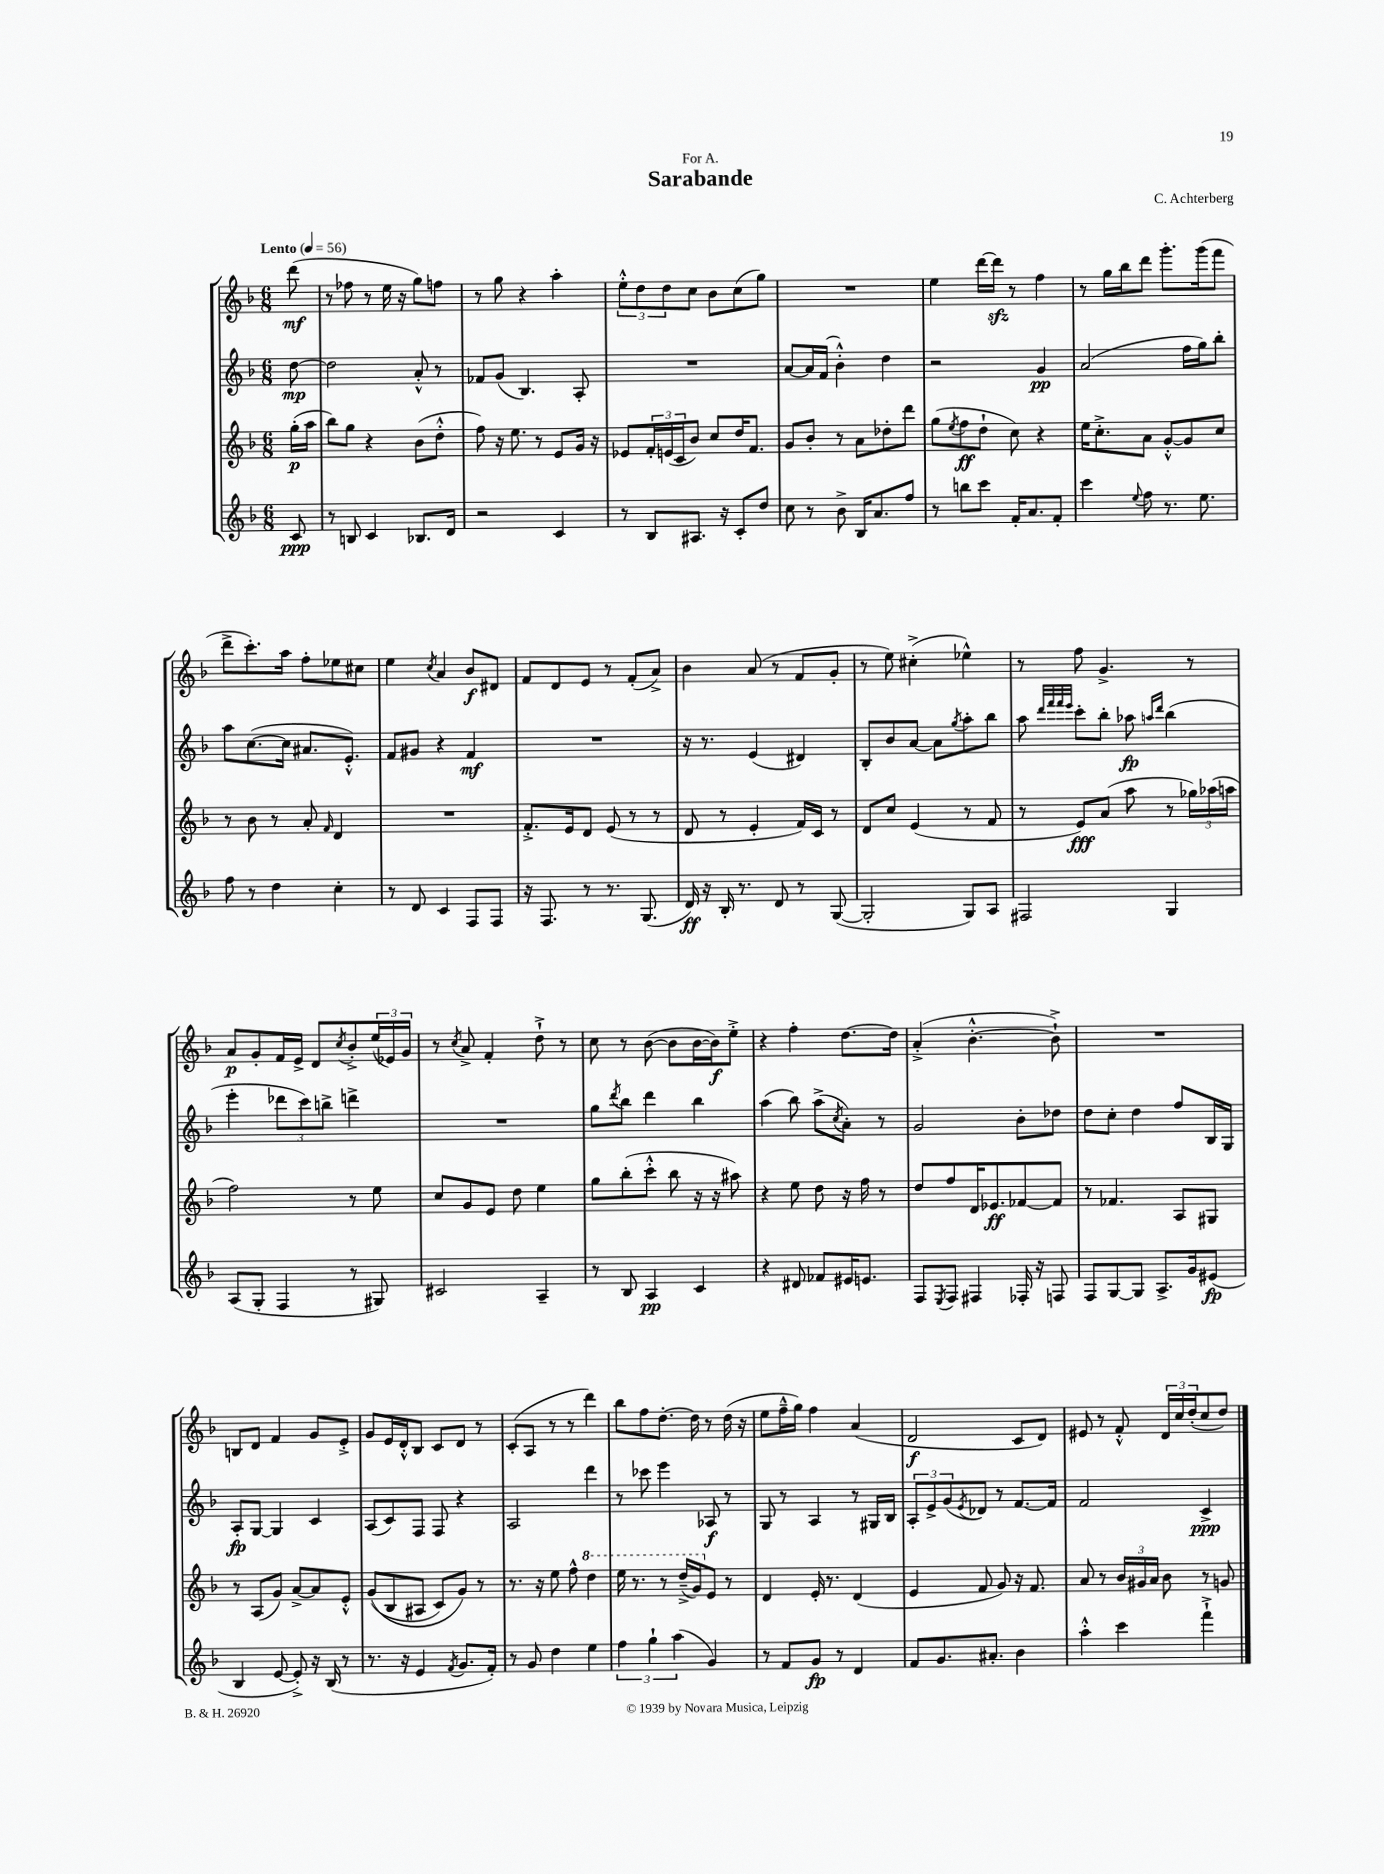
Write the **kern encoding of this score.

**kern	**kern	**kern	**kern
*staff4	*staff3	*staff2	*staff1
*clefG2	*clefG2	*clefG2	*clefG2
*k[b-]	*k[b-]	*k[b-]	*k[b-]
*M6/8	*M6/8	*M6/8	*M6/8
*MM56	*MM56	*MM56	*MM56
8c/	(16gg'\LL	[8dd\	(8ddd\
.	16aa\JJ	.	.
=	=	=	=
8r	8bb-\L)	2dd\]	8r
8B/	8gg\J	.	8ff-\
4c/	4r	.	8r
.	.	.	16ee\
.	.	.	16r
8.B-/L	(8b-\L	8a'^^/	8gg\L)
.	8dd'^^\J	8r	8ff\J
16d/Jk	.	.	.
=	=	=	=
2r	8ff\)	8f-/L	8r
.	16r	(8g/J	8gg\
.	8.ee\	.	.
.	.	4.B-/)	4r
.	8r	.	.
4c/	8e/L	.	4aa'\
.	16g/Jk	8A'/	.
.	16r	.	.
=	=	=	=
8r	8e-/L	2.r	12ee'^^\L
.	.	.	12dd\
8B-/L	24f'/L	.	.
.	(24e/	.	12dd\
.	24c/J	.	.
8.A#/J	8b-/J)	.	8cc\J
.	8cc/L	.	8b-\L
16r	.	.	.
8c'/L	16dd/K	.	(8cc\
.	8.f/J	.	.
8dd/J	.	.	8gg\J)
=	=	=	=
8cc\	8g/L	[8a/L	2.r
8r	8b-'/J	16a/]L	.
.	.	(16f/JJ	.
8b-^\	8r	4b-'^^\)	.
16B-/LK	8a\L	.	.
8.a/	.	.	.
.	8dd-'\	4dd\	.
8ff/J	8ddd\J	.	.
=	=	=	=
8r	(8gg\L	2r	4ee\
.	8qee/	.	.
8bb\L	8ff\	.	.
8ccc\J	8dd`\J	.	[16ddd\LL
.	.	.	16ddd\]JJ
16f'/LK	8cc\)	.	8r
8.a/	.	.	.
.	4r	4g/	4ff\
8f'/J	.	.	.
=	=	=	=
4ccc\	16ee\LK	(2a/	8r
.	8.cc'^\	.	.
.	.	.	16gg\LL
.	.	.	16bb-\J
8qqee/	.	.	.
8ff\	8a\J	.	8ddd\J
8.r	[8g'^^/L	.	8.ggg'\L
.	8g/]	16ff\LL	.
8.ee\	.	16gg\J)	(16ggg\k
.	8cc/J	8bb-'\J	8fff\J
=	=	=	=
8ff\	8r	8aa\L	8ddd^\L
8r	8b-\	([8.cc\	8.ccc'\)
4dd\	8r	.	.
.	.	16cc\]Jk	16aa\Jk
.	8a'/	8.a#/L	8ff'\L
.	16qqf/	.	.
4cc'\	4d/	.	8ee-\
.	.	8.e'^^/J)	.
.	.	.	8cc#\J
=	=	=	=
8r	2.r	8f/L	4ee\
8d/	.	8g#/J	.
.	.	.	8qcc/
4c/	.	4r	4a/
8F/L	.	4f/	8b-/L
8F/J	.	.	8d#/J
=	=	=	=
16r	8.f'^/L	2.r	8f/L
8.F/	.	.	.
.	.	.	8d/
.	16e/k	.	.
8r	8d/J	.	8e/J
8.r	(8e/	.	8r
.	8r	.	(8f'/L
(8.G/	.	.	.
.	8r	.	8a^/J)
=	=	=	=
16d/)	8d/	16r	4b-\
16r	.	8.r	.
16B-'/	8r	.	.
8.r	.	.	.
.	4e'/	(4e/	(8a/
8d/	.	.	8r
8r	16f/LL)	4d#/)	8f/L
.	16c/JJ	.	.
([8G/	8r	.	8g'/J
=	=	=	=
2G'/]	8d/L	8B-'/L	8r
.	8cc/J	8b-/	8ee\)
.	(4e/	[8a/J	(4cc#'^\
.	.	8a\]L	.
.	.	8qgg/	.
8G/L)	8r	8aa'\	4ee-^^\)
8A/J	8f/	8bb-\J	.
=	=	=	=
2F#/	8r	8aa\	8r
.	.	32qqddd/LLL	.
.	.	32qqfff/	.
.	.	32qqfff/	.
.	.	32qqeee/JJJ	.
.	8e/L)	8ccc'\L	8ff\
.	(8a/J	8bb-'\J	4.g^/
.	8aa\	8aa-\	.
.	.	16qqaa/LL	.
.	.	16qqddd/JJ	.
4G/	8r	(4bb-\	.
.	24gg-\LL)	.	8r
.	(24aa-\	.	.
.	24aa\JJ	.	.
=	=	=	=
(8A/L	2ff\)	4eee'\	8a/L
8G'/J	.	.	8g'/
4F/	.	12ddd-\L	16f/L
.	.	.	16e^/JJ
.	.	12ccc\)	.
.	.	.	8d/L
.	.	12bb^\J	.
.	.	.	8qcc/
8r	8r	4ddd^\	8b-'^/
8G#/)	8ee\	.	(24ee/L
.	.	.	24e-/)
.	.	.	24g/JJ
=	=	=	=
2c#/	8cc/L	2.r	8r
.	.	.	8qcc/
.	8g/	.	8a^/
.	8e/J	.	4f'/
.	8dd\	.	.
4A~/	4ee\	.	8dd`^\
.	.	.	8r
=	=	=	=
8r	8gg\L	8gg\L	8cc\
.	.	8qddd/	.
8B-/	(8bb-'\	8bb-\J	8r
4A/	8ccc'^^\J	4ddd\	([8b-\
.	8bb-\	.	8b-\]L
4c/	16r	4bb-\	[16b-\L
.	16r	.	16b-\]J)
.	8aa#\)	.	8ee'^\J
=	=	=	=
4r	4r	(4aa\	4r
8d#/	8ee\	8bb-\)	4ff'\
8f-/L	8dd\	(8aa^\L	.
.	.	8qcc/	.
16e#/K	16r	8a'\J)	[8.dd\L
8.e/J	16ff\	.	.
.	8r	8r	.
.	.	.	16dd\]Jk
=	=	=	=
8F/L	8dd/L	2g/	(4a'^/
8qE/	.	.	.
8F/J	8ff/	.	.
4F#/	16d/K	.	[4.b-'^^\
.	8.e-/	.	.
16F-'/	[8f-/	8b-'\L	.
16r	.	.	.
8F/	8f-/]J	8dd-\J	8b-`^\])
=	=	=	=
8F/L	8r	8dd\L	2.r
[8G/	4.f-/	8cc'\J	.
8G/]J	.	4dd\	.
8.A^/L	.	.	.
.	8A/L	8ff/L	.
16g/k	.	.	.
(8e#/J	8G#/J	16B-/L	.
.	.	16G/JJ	.
=	=	=	=
4B-/	8r	8A'/L	8B/L
.	(8A/L	[8G/J	8d/J
[8e/	8g/J)	4G/]	4f/
8e'^/])	[8a^/L	.	.
16r	8a/]	4c/	8g/L
(16B-/	.	.	.
8r	8e'^^/J	.	8e'^/J
=	=	=	=
8.r	&((8g/L	(8A/L	8g/L
.	8B-/	8c/)	16e/L
16r	.	.	16d'^^/J
4e/	8A#/J	8F/J	8B-/J
.	8c/L)	8F/	8c/L
8qf/	.	.	.
8.g/L	8g/J&)	4r	8d/J
.	8r	.	8r
16f'/Jk)	.	.	.
=	=	=	=
8r	8.r	2A/	(8c'/L
8g/	.	.	8A/J
.	16r	.	.
4dd\	8ee\	.	8r
.	8ff^^\	.	8r
4ee\	4ddd\	4ddd\	4ddd\)
=	=	=	=
6ff\	16eee\	8r	8bb-\L
.	8.r	.	.
.	.	8ccc-\	8ff\
6gg`\	.	.	.
.	8r	4eee\	[8.dd'\J
(6aa\	.	.	.
.	(16ddd~^/LL	.	.
.	16gg/J)	.	16dd\]
4g/)	8e/J	8A-/	8r
.	8r	8r	(16dd\
.	.	.	16r
=	=	=	=
8r	4d/	8G/	8ee\L
8f/L	.	8r	16ff~^^\L
.	.	.	16gg\JJ)
8g/J	16e'/	4A/	4ff\
.	8.r	.	.
8r	.	.	.
4d/	(4d/	8r	(4a/
.	.	16G#/LL	.
.	.	16B-/JJ	.
=	=	=	=
8f/L	4e/	12A'/L	2d/
.	.	12e^/	.
8.g/	.	.	.
.	.	(12g/	.
.	.	8qe/	.
.	8f/	8d-/J)	.
8.a#'/J	.	.	.
.	8g/)	8r	.
4b-\	16r	[8.f/L	8c/L
.	8.f/	.	.
.	.	.	8d/J)
.	.	16f/]Jk	.
=	=	=	=
4aa'^^\	8a/	2f/	8e#/
.	8r	.	8r
4ccc\	24b-/LL	.	8f'^^/
.	24g#/	.	.
.	24a/JJ	.	.
.	8b-\	.	24d/LL
.	.	.	24cc/
.	.	.	(24dd'/J
4fff`^\	8r	4c^/	8cc/
.	8g/	.	8dd/J)
==	==	==	==
*-	*-	*-	*-
